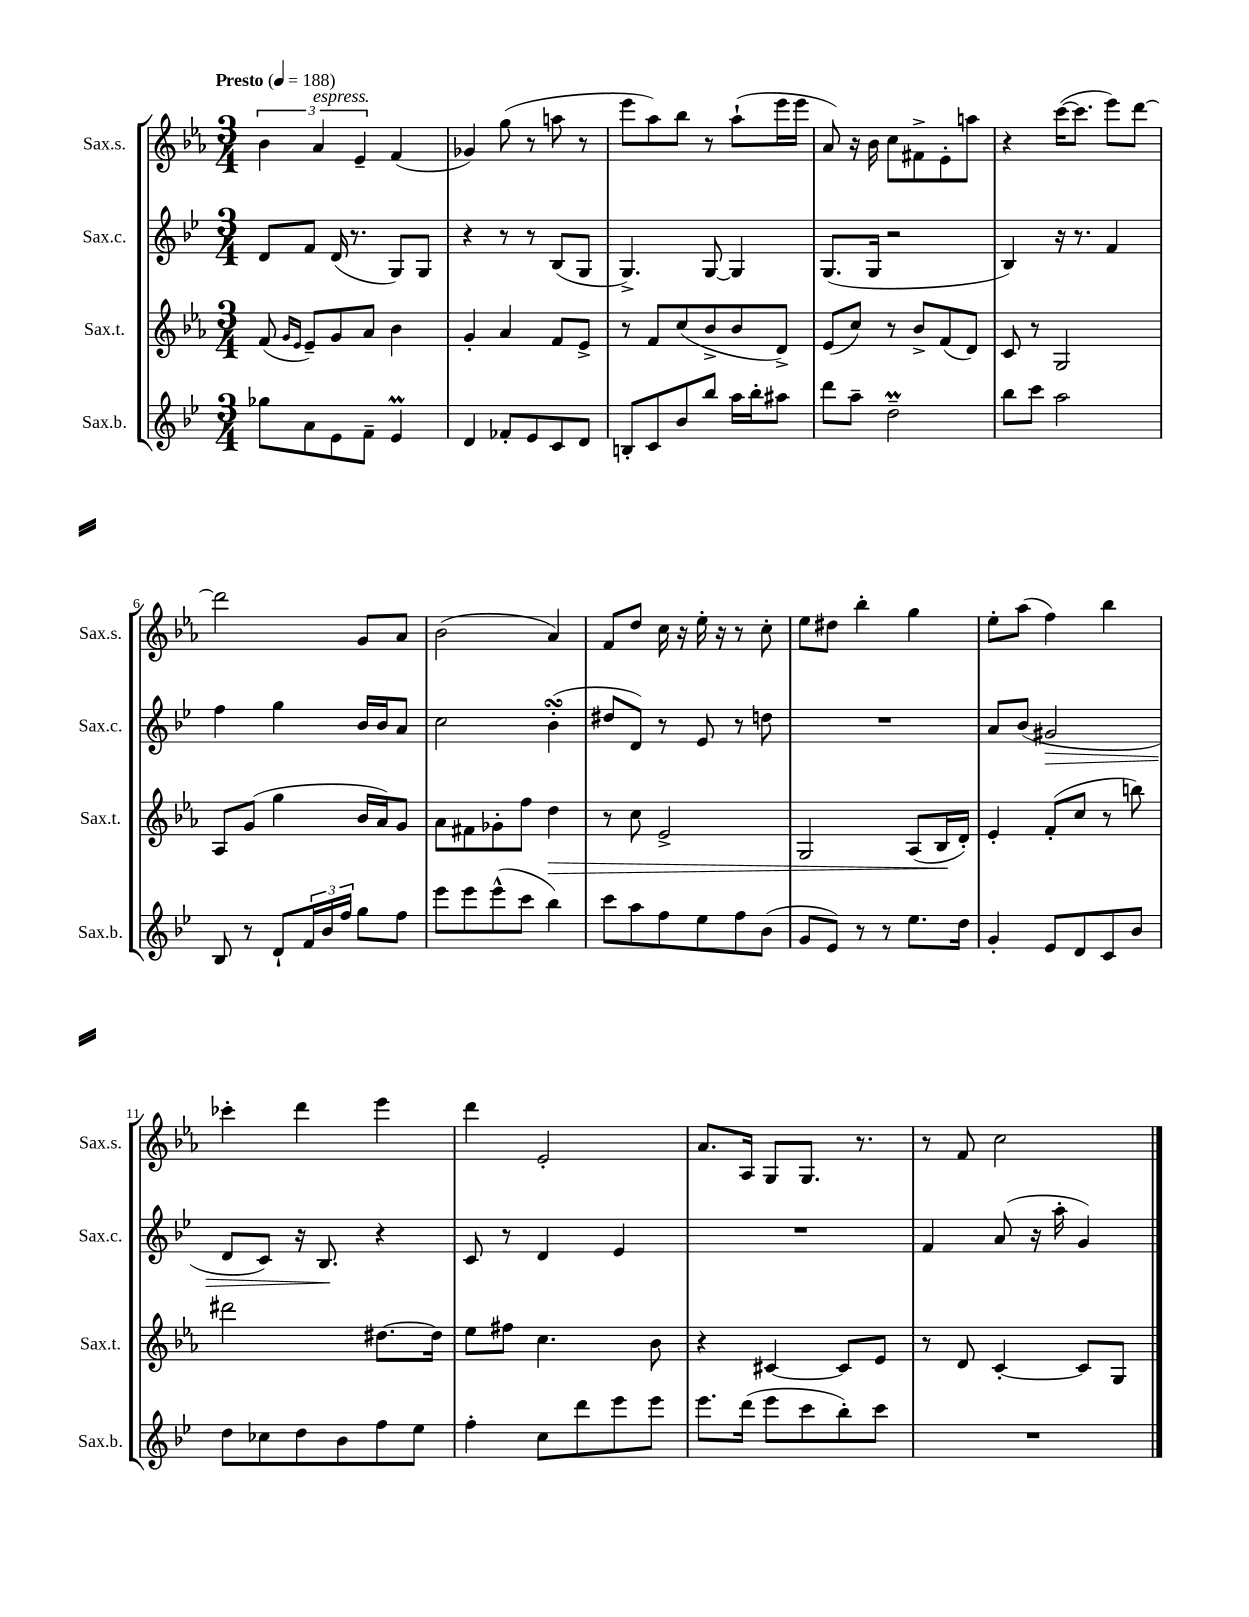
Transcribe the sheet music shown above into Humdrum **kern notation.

**kern	**kern	**dynam	**kern	**dynam	**kern
*part4	*part3	*part3	*part2	*part2	*part1
*staff4	*staff3	*staff3	*staff2	*staff2	*staff1
*I"Sax.b.	*I"Sax.t.	*	*I"Sax.c.	*	*I"Sax.s.
*I'Sax.b.	*I'Sax.t.	*	*I'Sax.c.	*	*I'Sax.s.
*clefG2	*clefG2	*	*clefG2	*	*clefG2
*k[b-e-]	*k[b-e-a-]	*	*k[b-e-]	*	*k[b-e-a-]
*M3/4	*M3/4	*	*M3/4	*	*M3/4
*MM188	*MM188	*	*MM188	*	*MM188
=1	=1	=1	=1	=1	=1
!	!	!	!	!	!LO:TX:a:B:t=Presto
8gg-X\L	(8f/	.	8d/L	.	6b-\
.	16qqg/LL	.	.	.	.
.	16qqe-/JJ	.	.	.	.
8a\	8e-~/L)	.	8f/J	.	.
!	!	!	!	!	!LO:TX:a:i:t=espress.
.	.	.	.	.	6a-/
8e-\	8g/	.	(16d/	.	.
.	.	.	8.r	.	.
.	.	.	.	.	6e-~/
8f~\J	8a-/J	.	.	.	.
4e-M/	4b-\	.	8G/L)	.	(4f/
.	.	.	8G/J	.	.
=2	=2	=2	=2	=2	=2
4d/	4g'/	.	4r	.	4g-X/)
8f-X'/L	4a-/	.	8r	.	(8gg\
8e-/	.	.	8r	.	8r
8c/	8f/L	.	(8B-/L	.	8aan\
8d/J	8e-^/J	.	8G/J	.	8r
=3	=3	=3	=3	=3	=3
8Bn'/L	8r	.	4.G^/)	.	8eee-\L
8c/	8f/L	.	.	.	8aa-\)
8b-/	(8cc/	.	.	.	8bb-\J
8bb-/J	8b-^/	.	[8G/	.	8r
16aa\LL	8b-/	.	4G/]	.	(8aa-`\L
16bb-'\J	.	.	.	.	.
8aa#X\J	8d^/J)	.	.	.	16eee-\L
.	.	.	.	.	16eee-\JJ
=4	=4	=4	=4	=4	=4
8ddd\L	(8e-/L	.	(8.G/L	.	8a-/)
8aa~\J	8cc/J)	.	.	.	16r
.	.	.	16G/Jk	.	16b-\
2ddm~\	8r	.	2r	.	8cc\L
.	8b-^/L	.	.	.	8f#X^\
.	(8f/	.	.	.	8e-'\
.	8d/J)	.	.	.	8aan\J
=5	=5	=5	=5	=5	=5
8bb-\L	8c/	.	4B-/)	.	4r
8ccc\J	8r	.	.	.	.
2aa\	2G/	.	16r	.	([16ccc\KL
.	.	.	8.r	.	8.ccc\J]
.	.	.	4f/	.	8eee-\L)
.	.	.	.	.	[8ddd\J
!!LO:LB:g=z
=6	=6	=6	=6	=6	=6
8B-/	8A-/L	.	4ff\	.	2ddd\]
8r	(8g/J	.	.	.	.
8d`/L	4gg\	.	4gg\	.	.
24f/L	.	.	.	.	.
24b-/	.	.	.	.	.
24ff/JJ	.	.	.	.	.
8gg\L	16b-/LL	.	16b-/LL	.	8g/L
.	16a-/J)	.	16b-/J	.	.
8ff\J	8g/J	.	8a/J	.	8a-/J
=7	=7	=7	=7	=7	=7
8eee-\L	8a-\L	.	2cc\	.	(2b-\
8eee-\	8f#X\	.	.	.	.
(8eee-^^\	8g-X'\	.	.	.	.
8ccc\J	8ff\J	.	.	.	.
!	!	!LO:HP:b	!	!	!
4bb-\)	4dd\	>	(4b-sSSs'\	.	4a-/)
=8	=8	=8	=8	=8	=8
8ccc\L	8r	.	8dd#X/L	.	8f/L
8aa\	8cc\	.	8d/J)	.	8dd/J
8ff\	2e-^/	.	8r	.	16cc\
.	.	.	.	.	16r
8ee-\	.	.	8e-/	.	16ee-'\
.	.	.	.	.	16r
8ff\	.	.	8r	.	8r
(8b-\J	.	.	8ddn\	.	8cc'\
=9	=9	=9	=9	=9	=9
8g/L	2G/	.	2.r	.	8ee-\L
8e-/J)	.	.	.	.	8dd#X\J
8r	.	.	.	.	4bb-'\
8r	.	.	.	.	.
8.ee-\L	(8A-/L	.	.	.	4gg\
.	16B-/L	.	.	.	.
16dd\Jk	16d'/JJ)	]	.	.	.
=10	=10	=10	=10	=10	=10
4g'/	4e-'/	.	8a/L	.	8ee-'\L
.	.	.	(8b-/J	.	(8aa-\J
!	!	!	!	!LO:HP:b	!
8e-/L	(8f'/L	.	2g#X/	>	4ff\)
8d/	8cc/J	.	.	.	.
8c/	8r	.	.	.	4bb-\
8b-/J	8bbn\)	.	.	.	.
!!LO:LB:g=z
=11	=11	=11	=11	=11	=11
8dd\L	2ddd#X\	.	8d/L	.	4ccc-X'\
8cc-X\	.	.	8c/J)	.	.
8dd\	.	.	16r	.	4ddd\
.	.	.	8.B-/	.	.
8b-\	.	.	.	.	.
8ff\	[8.dd#X\L	.	4r	]	4eee-\
8ee-\J	.	.	.	.	.
.	16dd#\Jk]	.	.	.	.
=12	=12	=12	=12	=12	=12
4ff'\	8ee-\L	.	8c/	.	4ddd\
.	8ff#X\J	.	8r	.	.
8cc\L	4.cc\	.	4d/	.	2e-'/
8ddd\	.	.	.	.	.
8eee-\	.	.	4e-/	.	.
8eee-\J	8b-\	.	.	.	.
=13	=13	=13	=13	=13	=13
8.eee-\L	4r	.	2.r	.	8.a-/L
(16ddd\Jk	.	.	.	.	16A-/Jk
8eee-\L	[4c#X/	.	.	.	8G/L
8ccc\	.	.	.	.	8.G/J
8bb-'\)	8c#/L]	.	.	.	.
.	.	.	.	.	8.r
8ccc\J	8e-/J	.	.	.	.
=14	=14	=14	=14	=14	=14
2.r	8r	.	4f/	.	8r
.	8d/	.	.	.	8f/
.	[4c'/	.	(8a/	.	2cc\
.	.	.	16r	.	.
.	.	.	16aa'\	.	.
.	8c/L]	.	4g/)	.	.
.	8G/J	.	.	.	.
==	==	==	==	==	==
*-	*-	*-	*-	*-	*-
